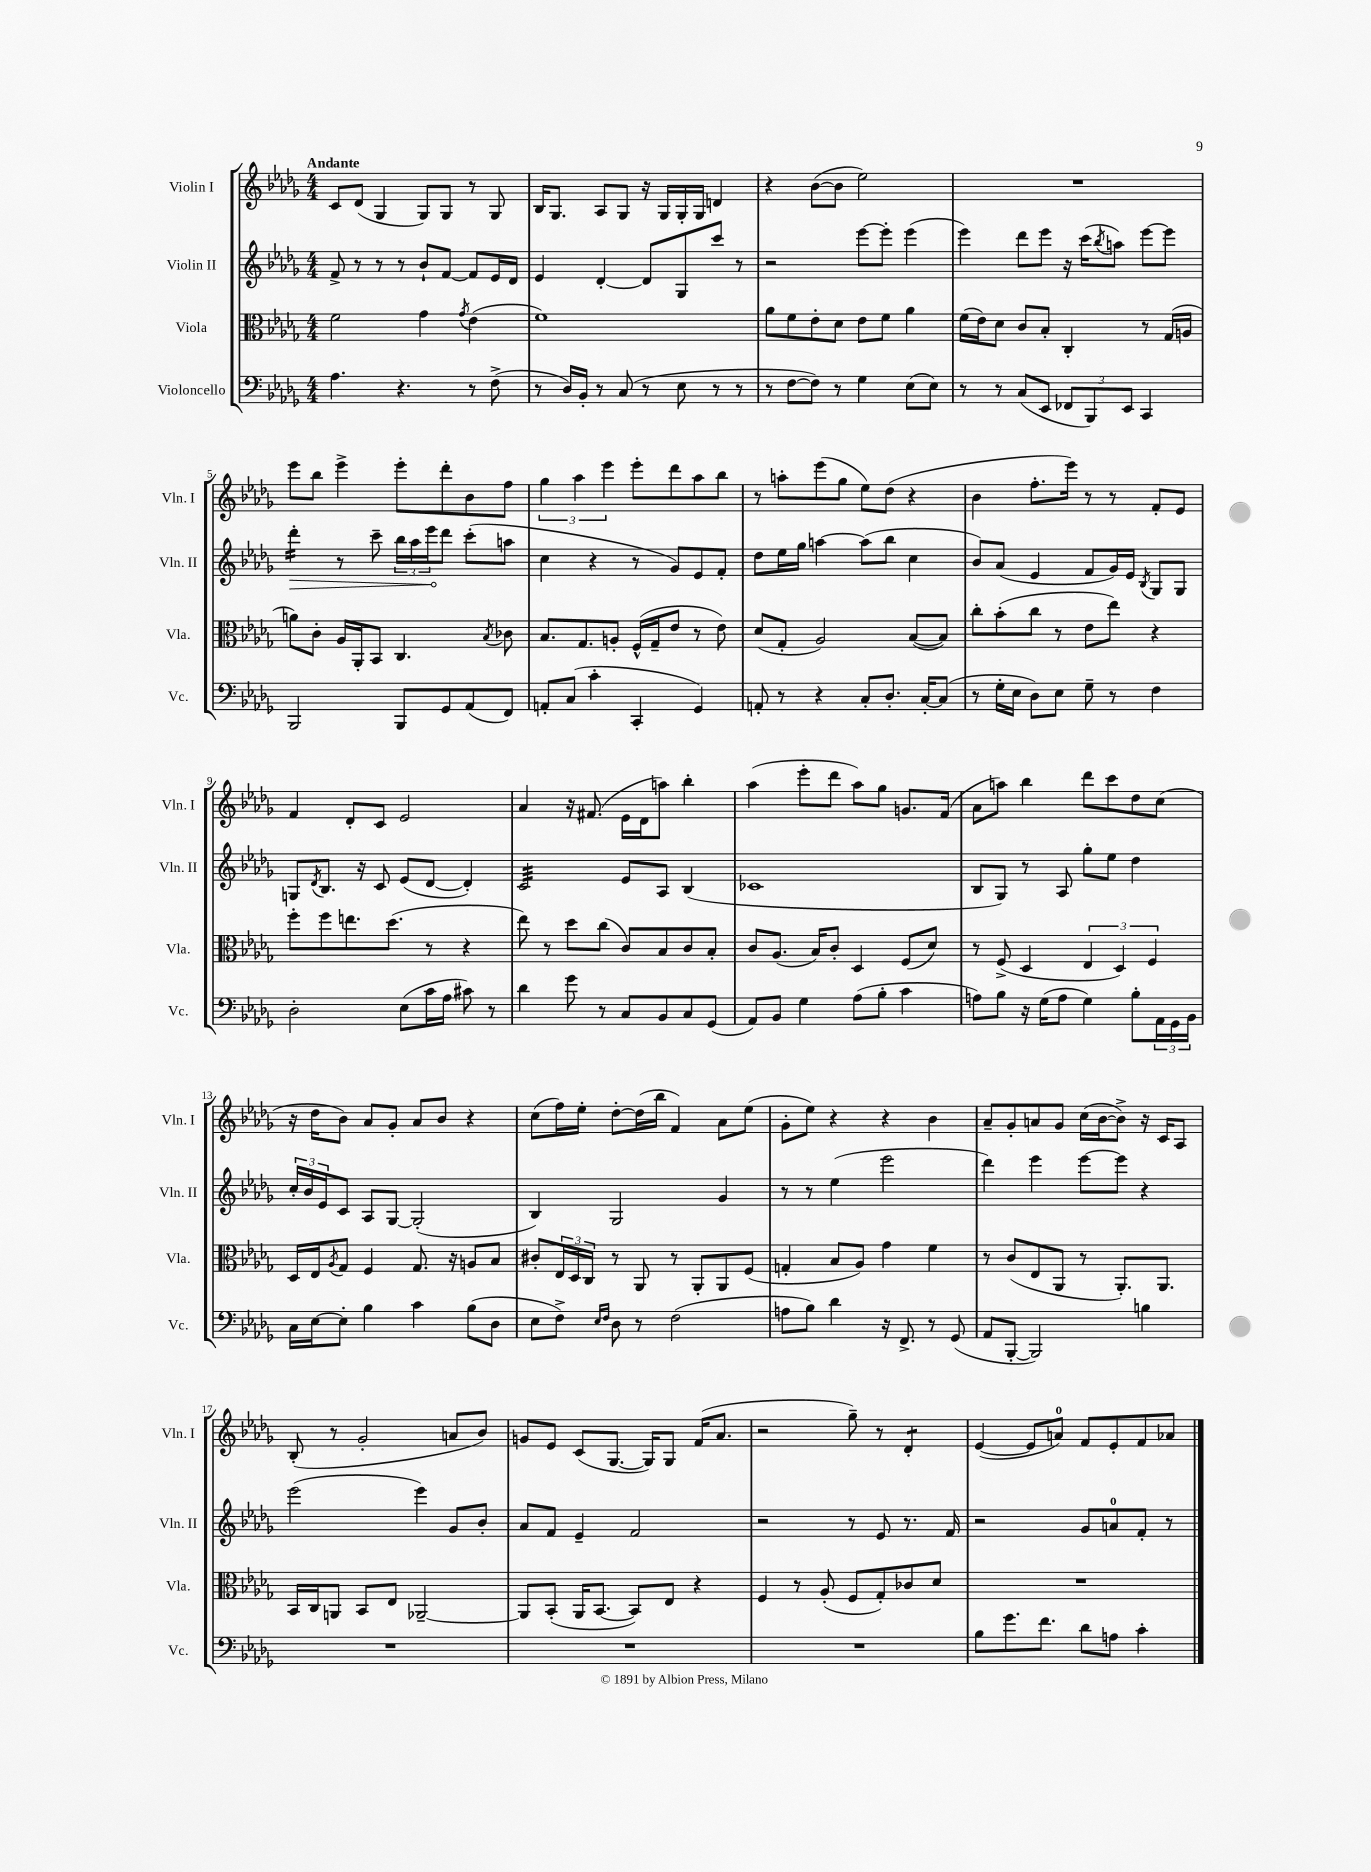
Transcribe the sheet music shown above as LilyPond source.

<<
\new StaffGroup <<
\new Staff = "s0" \with { instrumentName = "Violin I" shortInstrumentName = "Vln. I" } {
    \clef treble \key des \major \numericTimeSignature \time 4/4 \tempo "Andante"
    c'8 des'8( ges4 ges8) ges8 r8 ges8 |
    bes16 ges8. aes8 ges8 r16 ges16 ges16-. ges16 d'4 |
    r4 bes'8~( bes'8 ees''2) |
    R1 |
    ees'''8 bes''8 ees'''4-> ees'''8-. des'''8-. bes'8 f''8 |
    \tuplet 3/2 { ges''4 aes''4 ees'''4 } ees'''8-. des'''8 aes''8 bes''8 |
    r8 a''8-. ees'''8( ges''8 ees''8) des''8( r4 |
    bes'4 f''8.-. ees'''16) r8 r8 f'8-. ees'8 |
    f'4 des'8-. c'8 ees'2 |
    aes'4 r16 fis'8.( ees'16 des'16 a''8) bes''4-. |
    aes''4( ees'''8-. des'''8 aes''8) ges''8 g'8. f'16( |
    aes'8 a''8) bes''4 des'''8 c'''8 des''8 c''8( |
    r16 des''16 bes'8) aes'8 ges'8-. aes'8 bes'8 r4 |
    c''8( f''16) ees''16-. des''8~-. des''16( bes''16 f'4) aes'8 ees''8( |
    ges'8-. ees''8) r4 r4 bes'4 |
    aes'8-- ges'8-. a'8 ges'8 c''16( bes'16~ bes'8->) r16 c'16 aes8 |
    bes8-.( r8 ges'2-. a'8 bes'8) |
    g'8 ees'8 c'8( ges8.~ ges16) ges8 f'16( aes'8. |
    r2 ges''8--) r8 des'4:8-. |
    ees'4~( ees'8 a'8-0) f'8 ees'8-. f'8 aes'8 \bar "|." |
}
\new Staff = "s1" \with { instrumentName = "Violin II" shortInstrumentName = "Vln. II" } {
    \clef treble \key des \major \numericTimeSignature \time 4/4
    f'8-> r8 r8 r8 bes'8-! f'8~ f'8 ees'16 des'16 |
    ees'4 des'4~-. des'8 ges8 c'''8 r8 |
    r2 ees'''8~ ees'''8-. ees'''4( |
    ees'''4) des'''8 ees'''8 r16 c'''16( \acciaccatura { bes''8 } a''8) ees'''8~ ees'''8 |
    \once \override Hairpin.circled-tip = ##t des'''4:16-.\> r8 c'''8-- \tuplet 3/2 { bes''16 aes''16 ees'''16\! } des'''8 c'''8-.( a''8 |
    c''4 r4 r8 ges'8) ees'8 f'8-. |
    des''8 ees''16 ges''16 a''4~ a''8( bes''8 c''4 |
    bes'8) aes'8( ees'4 f'8 ges'16) ees'16 \acciaccatura { bes8 } ges8 ges8 |
    g8 \acciaccatura { des'8 } bes8. r16 c'8 ees'8( des'8~ des'4-.) |
    c'2:32 ees'8 aes8 bes4( |
    ces'1 |
    bes8 ges8) r8 aes8 ges''8-. ees''8 des''4 |
    \tuplet 3/2 { c''16-. bes'16 ees'16 } c'8 aes8 ges8~ ges2-.( |
    bes4) ges2 ges'4 |
    r8 r8 ees''4( ees'''2 |
    des'''4) ees'''4 ees'''8~ ees'''8 r4 |
    ees'''2( ees'''4) ges'8 bes'8-. |
    aes'8 f'8 ees'4-- f'2 |
    r2 r8 ees'8 r8. f'16 |
    r2 ges'8 a'8-0 f'8-. r8 \bar "|." |
}
\new Staff = "s2" \with { instrumentName = "Viola" shortInstrumentName = "Vla." } {
    \clef alto \key des \major \numericTimeSignature \time 4/4
    f'2 ges'4 \acciaccatura { ges'8 } ees'4( |
    f'1) |
    aes'8 f'8 ees'8-. des'8 ees'8 f'8 aes'4 |
    f'16( ees'16) des'8 c'8 bes8-. c4-. r8 ges16( a16 |
    a'8) c'8-. aes16 aes,16-. bes,8 c4. \acciaccatura { bes8 } ces'8 |
    bes8. ges8. a8-. f16-^( ges16-- ees'8 r8 ees'8) |
    des'8( ges8-. aes2) bes8~( bes8) |
    c''8-. bes'8-.( c''8 r8 ees'8 ees''8) r4 |
    f''8-. f''8 e''8. des''8.( r8 r4 |
    ees''8) r8 des''8 c''8( c'8) bes8 c'8 bes8-. |
    c'8 aes8.( bes16) c'8-. des4 f8( des'8) |
    r8 f8->( des4 \tuplet 3/2 { ees4 des4) f4 } |
    des16 ees16 \acciaccatura { aes8 } ges8 f4 ges8. r16 a8 bes8 |
    cis'8-. \tuplet 3/2 { ees16 des16 c16 } r8 aes,8 r8 aes,8-. aes,8 f8( |
    g4-. bes8 aes8) ges'4 f'4 |
    r8 c'8( ees8 aes,8 r8 aes,8.-.) aes,8. |
    bes,16 c16 a,8 bes,8 ees8 aes,2~-- |
    aes,8 bes,8-.( aes,16 bes,8.~ bes,8) ees8 r4 |
    f4 r8 aes8-.( f8 ges8-.) ces'8 des'8 |
    R1 \bar "|." |
}
\new Staff = "s3" \with { instrumentName = "Violoncello" shortInstrumentName = "Vc." } {
    \clef bass \key des \major \numericTimeSignature \time 4/4
    aes4. r4. r8 f8->( |
    r8 des16) bes,16-. r8 c8( r8 ees8 r8 r8 |
    r8 f8~ f8) r8 ges4 ees8( ees8) |
    r8 r8 c8( ees,8 \tuplet 3/2 { fes,8 bes,,8) ees,8 } c,4 |
    bes,,2 bes,,8 ges,8 aes,8( f,8) |
    a,8-. c8( c'4-. c,4-. ges,4) |
    a,8-. r8 r4 c8-. des8.-. c16~-. c8( |
    r8 ges16-. ees16 des8) ees8 ges8-- r8 f4 |
    des2-. ees8( c'16 aes16 cis'8) r8 |
    des'4 ges'8 r8 c8 bes,8 c8 ges,8( |
    aes,8) bes,8 ges4 aes8( bes8-. c'4 |
    a8) bes8 r16 ges16( a8 ges4) bes8-. \tuplet 3/2 { aes,16 ges,16 bes,16 } |
    c16 ees16~ ees8-. bes4 c'4 bes8( des8 |
    ees8 f8->) \grace { ees16 f16 } des8 r8 f2( |
    a8 bes8) des'4 r16 f,8.-> r8 ges,8( |
    aes,8 bes,,8~-. bes,,2) b4 |
    R1 |
    R1 |
    R1 |
    bes8 ges'8. f'8. des'8 a8 c'4-. \bar "|." |
}
>>
>>
